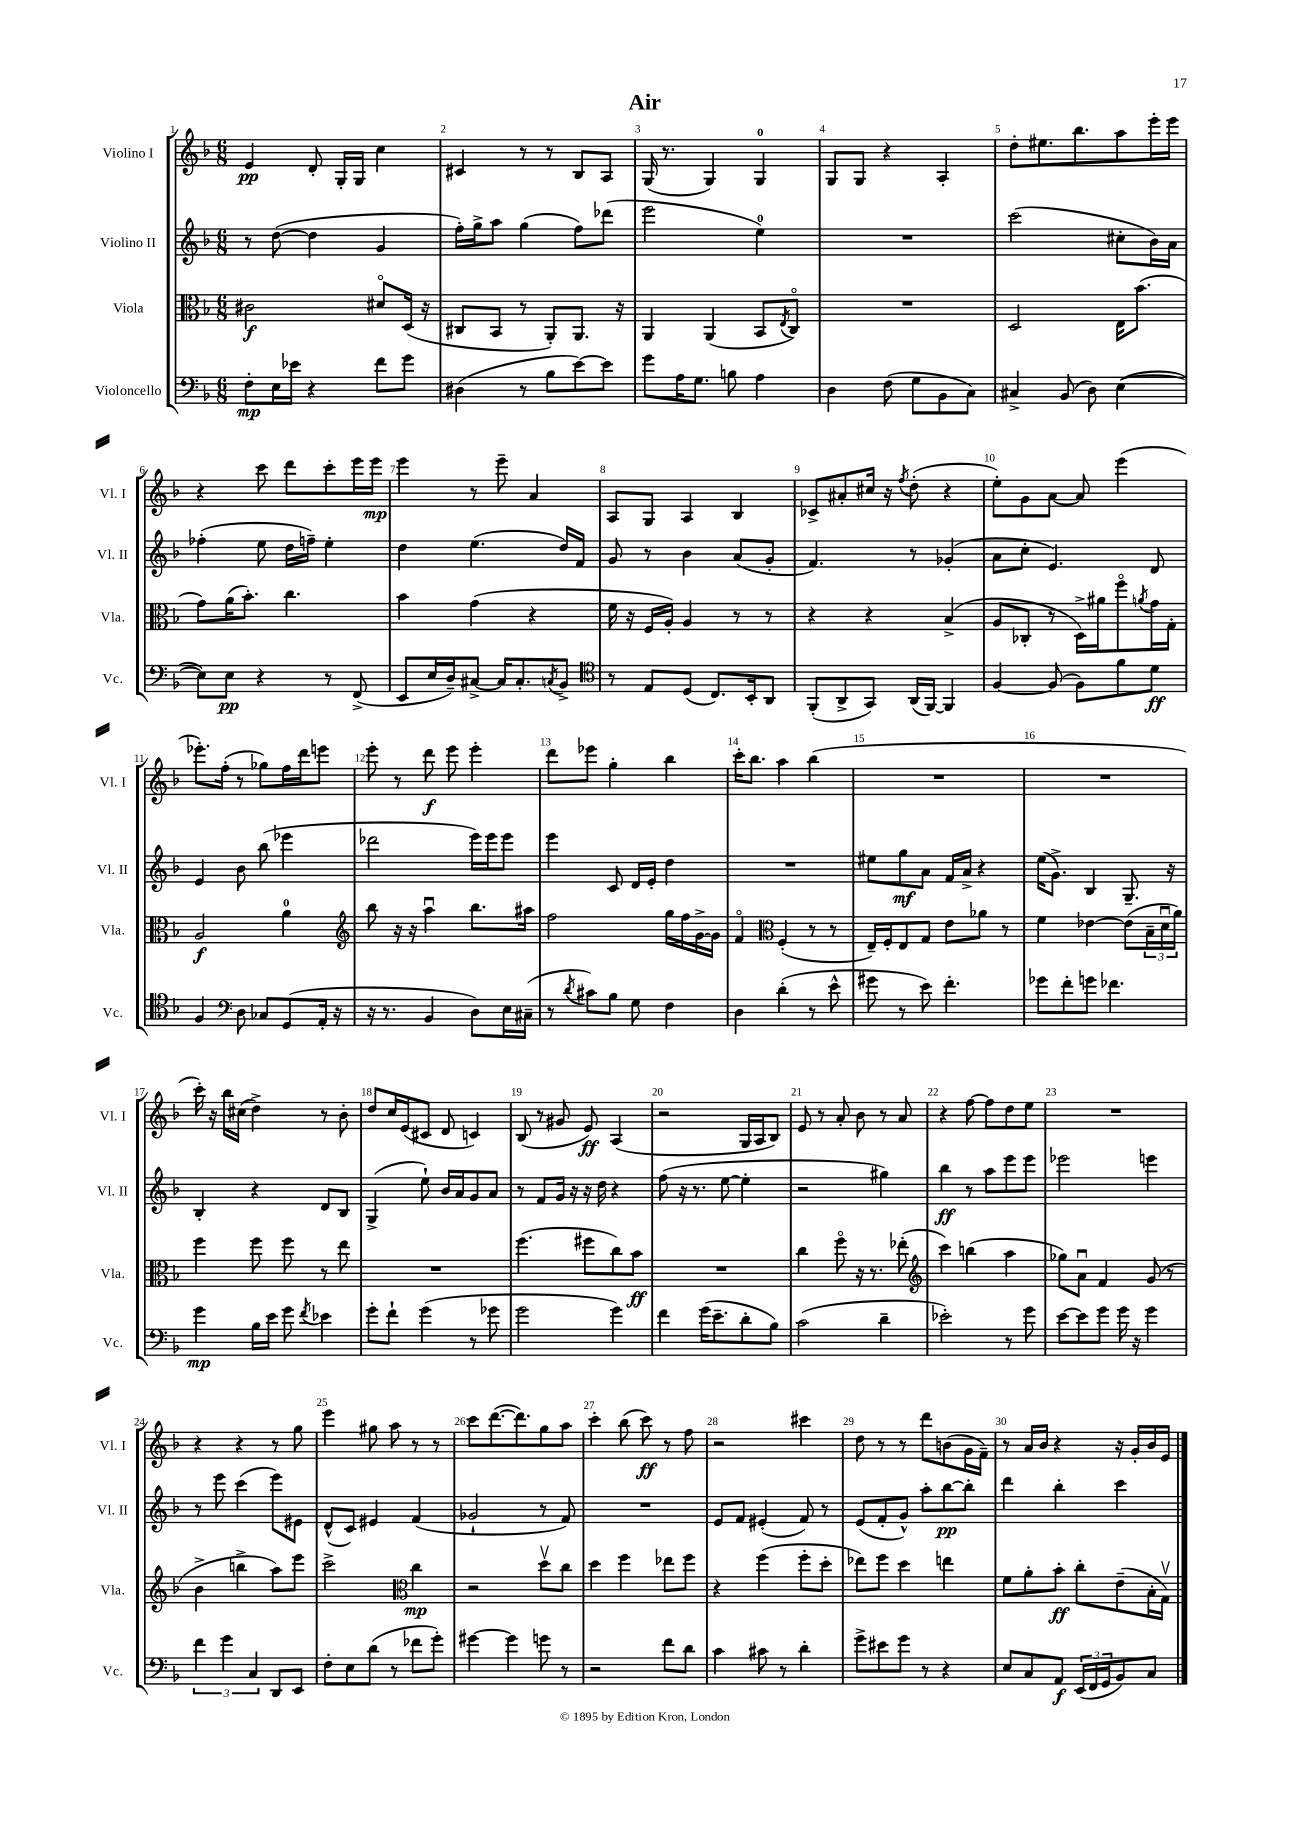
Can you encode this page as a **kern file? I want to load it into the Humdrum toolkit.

**kern	**kern	**kern	**kern
*staff4	*staff3	*staff2	*staff1
*clefF4	*clefC3	*clefG2	*clefG2
*k[b-]	*k[b-]	*k[b-]	*k[b-]
*M6/8	*M6/8	*M6/8	*M6/8
8F'\L	2c#\	8r	4e/
16E\L	.	([8dd\	.
16e-\JJ	.	.	.
4r	.	4dd\]	8d'/
.	.	.	16G'/LL
.	.	.	16G/JJ
8f\L	8d#o/L	4g/	4cc\
8g\J	(16D/Jk	.	.
.	16r	.	.
=	=	=	=
(4D#\	8C#/L	16ff'\LL)	4c#/
.	.	16gg^\J	.
.	8BB-/J	8aa\J	.
8r	8r	(4gg\	8r
8B-\L	8AA'/L)	.	8r
[8e\)	8.AA/J	8ff\L)	8B-/L
8e\]J	.	(8ddd-\J	8A/J
.	16r	.	.
=	=	=	=
8g\L	4AA/	2eee\	(16G/
.	.	.	8.r
16A\K	.	.	.
8.G\J	.	.	.
.	(4AA/	.	4G/)
8B\	.	.	.
4A\	8BB-/L	4ee\)	4G/
.	8qE/	.	.
.	8Co/J)	.	.
=	=	=	=
4D\	2.r	2.r	8G/L
.	.	.	8G/J
(8F\	.	.	4r
8G\L	.	.	.
8BB-\	.	.	4A'/
8C\J)	.	.	.
=	=	=	=
4C#^/	2D/	(2ccc\	8dd'\L
.	.	.	8.ee#\
(8BB-/	.	.	.
.	.	.	8.bb-\
8D\)	.	.	.
([4E\	16E\LK	8cc#'\L	8aa\
.	(8.b-\J	.	.
.	.	16b-\L)	16eee'\L
.	.	16a\JJ	16eee\JJ
=	=	=	=
8E\]L)	8g\L)	(4ff-'\	4r
8E\J	(16a\K	.	.
.	8.b-'\J)	.	.
4r	.	8ee\	8ccc\
.	4.cc\	16dd\LL	8ddd\L
.	.	16ff~\JJ)	.
8r	.	4ee'\	8ccc'\
(8FF^/	.	.	16eee\L
.	.	.	16eee\JJ
=	=	=	=
8EE/L	4b-\	4dd\	4eee\
16E/L	.	.	.
16D~/J)	.	.	.
[8C#^/J	(4g\	(4.ee\	8r
16C#/]LK	.	.	8eee~\
8.C#'/	.	.	.
.	4r	.	4a/
8qC/	.	.	.
8BB-^/J	.	16dd/LL)	.
.	.	16f/JJ	.
=	=	=	=
*clefC4	*	*	*
8r	16f\	8g/	8A/L
.	16r	.	.
8E/L	16F/LL	8r	8G/J
.	16A'/JJ)	.	.
(8D/J	4A/	4b-\	4A/
8.C/L)	.	.	.
.	8r	(8a/L	4B-/
16BB-'/k	.	.	.
8AA/J	8r	8g'/J	.
=	=	=	=
(8FF'/L	4r	4.f/)	8c-^/L
8AA^/	.	.	8a#'/
8GG/J)	4r	.	16cc#/Jk
.	.	.	16r
.	.	.	8qff/
(16AA/LL	.	8r	(8dd'\
[16FF/JJ)	.	.	.
4FF/]	(4B-^/	(4g-'/	4r
=	=	=	=
[4F/	8A/L	8a\L	8ee'\L)
.	8C-'/J	8cc'\J	8g\
(8F/]	8r	4.e/)	[8a\J
8F\L)	16D^\LL)	.	8a/]
.	16a#\J	.	.
8f\	8ffo\	.	(4eee\
.	8qa/	.	.
8d\J	16g\L	8d/	.
.	16G'\JJ	.	.
=	=	=	=
4F/	2A/	4e/	8.eee-'\L)
.	.	.	(16ff'\Jk
*clefF4	*	*	*
8D\	.	8b-\	8r
8C-/L	.	(8bb-\	8gg-\L)
(8GG/	4a\	4eee-\	16ff\L
.	.	.	16ddd\J
16AA'/Jk	.	.	8eee\J
16r	.	.	.
=	=	=	=
*	*clefG2	*	*
16r	8bb-\	2ddd-\	8eee'\
8.r	.	.	.
.	16r	.	8r
.	16r	.	.
4BB-/	4aau\	.	8ddd\
.	.	.	8eee\
8D\L)	8.bb-\L	16eee\LL)	4eee'\
.	.	16eee\J	.
16E\L	.	8eee\J	.
(16C#~\JJ	16aa#\Jk	.	.
=	=	=	=
8r	2ff\	4eee\	8ddd\L
8qd/	.	.	.
8c#\L)	.	.	8eee-\J
8B-\J	.	8c/	4gg'\
8G\	.	16d/LL	.
.	.	16e'/JJ	.
4F\	16gg\LL	4dd\	4bb-\
.	16ff\	.	.
.	[16g^\	.	.
.	16g\]JJ	.	.
=	=	=	=
4D\	4fo/	2.r	16ccc'\LK
.	.	.	8.bb-\J
*	*clefC3	*	*
(4d'\	(4F'/	.	4aa\
8r	8r	.	(4bb-\
8e^^\	8r	.	.
=	=	=	=
8g#\	16E~/LL)	8ee#\L	2.r
.	16F'/J	.	.
8r	8E/	8gg\	.
8e\)	8G/J	8a\J	.
4.f'\	8e\L	16f/LL	.
.	.	16a^/JJ	.
.	8a-\J	4r	.
.	8r	.	.
=	=	=	=
8g-\L	4f\	(16ee\LK	2.r
.	.	8.g^\J)	.
8f'\	.	.	.
8g\J	[4e-\	4B-/	.
4.f-\	.	.	.
.	(8e-\]L	8.G~/	.
.	24B-~\L	.	.
.	24du\	.	.
.	.	16r	.
.	24a\JJ)	.	.
=	=	=	=
4g\	4ff\	4B-'/	16ccc'\)
.	.	.	16r
.	.	.	16bb-\LL
.	.	.	(16cc#\JJ
16B-\LL	8ff\	4r	4dd^\)
16e\JJ	.	.	.
8g\	8ff\	.	.
8qf/	.	.	.
4e-\	8r	8d/L	8r
.	8ee\	8B-/J	8b-'\
=	=	=	=
8g'\L	2.r	(4G^/	8dd/L
8f`\J	.	.	16cc/L
.	.	.	(16e/J
(4g\	.	8ee`\)	8c#/J
.	.	16b-/LL	8d/
.	.	16a/J	.
8r	.	8g/	4c/)
8g-\	.	8a/J	.
=	=	=	=
2g\	(4.ff\	8r	(8B-/
.	.	8f/L	8r
.	.	16g/Jk	8g#/
.	.	16r	.
.	8ff#\L	16r	8e/)
.	.	16dd\	.
4g\)	8cc\)	4r	(4A/
.	8b-\J	.	.
=	=	=	=
4f\	2.r	(8ff\	2r
.	.	16r	.
.	.	8.r	.
(16g\LK	.	.	.
8.e~\	.	.	.
.	.	[8ee\	.
8d'\	.	4ee'\]	16G/LL
.	.	.	16A/J
8B-\J)	.	.	8B-/J)
=	=	=	=
(2c\	4cc\	2r	8e/
.	.	.	8r
.	8ffo\	.	8a'/
.	16r	.	8b-\
.	8.r	.	.
4d~\	.	4gg#\)	8r
.	(8ee-'\	.	8a/
=	=	=	=
*	*clefG2	*	*
2e-'\)	4ccc\)	4bb-\	4r
.	(4bb\	8r	[8ff\
.	.	8aa\L	8ff\]L
8r	4aa\	8eee\	8dd\
8g\	.	8eee\J	8ee\J
=	=	=	=
[8e\L	8gg-\L)	2eee-\	2.r
8e\]	8au\J	.	.
8g\J	4f/	.	.
16g\	.	.	.
16r	.	.	.
4g\	(8g/	4eee\	.
.	8r	.	.
=	=	=	=
6f\	4b-^\	8r	4r
.	.	8eee\	.
6g\	.	.	.
.	4bb^\	(4ccc\	4r
6C/	.	.	.
8DD/L	8aa\L)	8eee\L)	8r
8EE/J	8eee\J	8e#\J	8gg\
=	=	=	=
8F'\L	2ccc^\	(8d^^/L	4eee\
8E\	.	8c/J)	.
(8d\J	.	4e#/	8gg#\
8r	.	.	8aa\
*	*clefC3	*	*
8f-\L	4cc\	(4f/	8r
8g'\J)	.	.	8r
=	=	=	=
[4g#\	2r	2g-`/	8ccc\L
.	.	.	([8.ddd\
4g#\]	.	.	.
.	.	.	8.ddd\])
8g\	8ddv\L	8r	8gg\
8r	8cc\J	8f/)	8aa\J
=	=	=	=
2r	4dd\	2.r	4ccc'\
.	4ff\	.	(8bb-\
.	.	.	8ccc\)
8f\L	8ee-\L	.	8r
8d\J	8ff\J	.	8ff\
=	=	=	=
4c\	4r	8e/L	2r
.	.	8f/J	.
8c#\	(4ff\	(4e#'/	.
8r	.	.	.
4d'\	8ff'\L	8f/)	4ccc#\
.	8dd'\J	8r	.
=	=	=	=
8g^\L	8ee-\L)	(8e/L	8dd\
8e#\	8ff\J	8f'/	8r
8g\J	4dd\	8g^^/J)	8r
8r	.	8aa'\L	8ddd\L
4r	4ee\	[8bb-\	(8b\
.	.	8bb-'\]J	16g\L
.	.	.	16f~\JJ)
=	=	=	=
8E/L	8f\L	4ddd\	8r
8C/	8a'\	.	16a/LL
.	.	.	16b-/JJ
8AA/J	8b-'\J	4bb-'\	4r
(24EE/LL	8cc'\L	.	.
24FF/	.	.	.
24GG/J	.	.	.
8BB-/)	(8e~\	4ccc\	16r
.	.	.	16g'/LL
8C/J	16B-'\L	.	16b-/
.	16Gv\JJ)	.	16e/JJ
==	==	==	==
*-	*-	*-	*-
